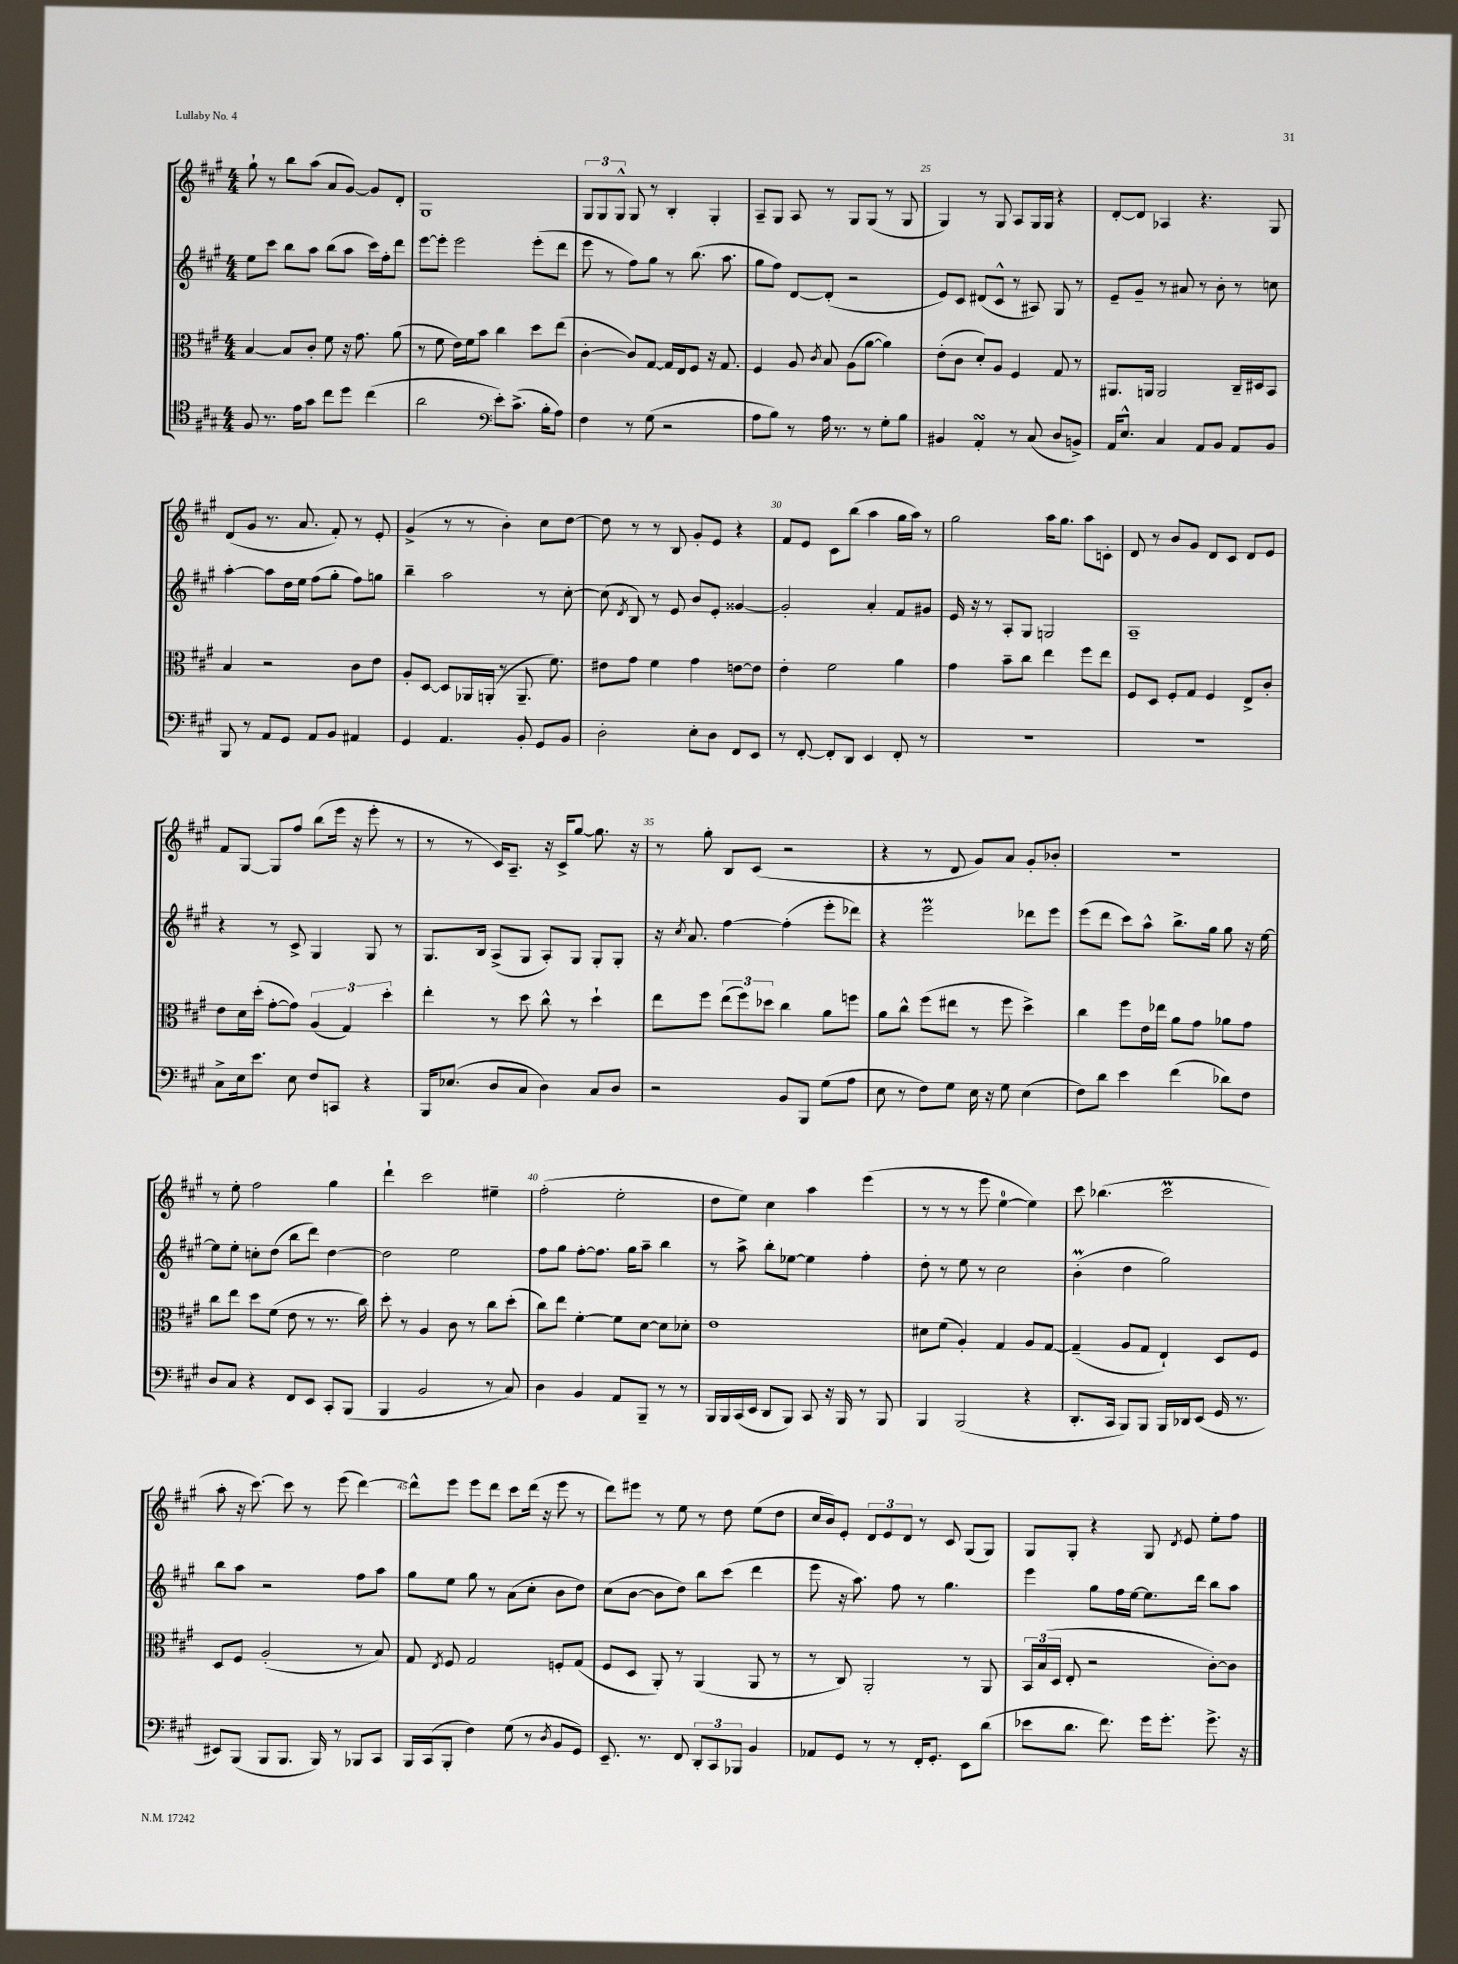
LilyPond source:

<<
\new StaffGroup <<
\new Staff = "s0" {
    \clef treble \key a \major \numericTimeSignature \time 4/4
    \autoBeamOff gis''8-! r8 b''8[ a''8]( a'8[ gis'8]~) gis'8[ d'8]-. |
    gis1 |
    \tuplet 3/2 { gis8[ gis8 gis8]-^ } gis8 r8 b4-. gis4-. |
    a8[-- gis8] a8 r8 gis8[ gis8]( r8 gis8 |
    gis4) r8 gis8 a8[ gis16 gis16] r4 |
    d'8[~-. d'8] aes4 r4. gis8 |
    d'8[( gis'8] r8. a'8. fis'8-.) r8 e'8-. |
    gis'4->( r8 r8 b'4-.) cis''8[ d''8]~ |
    d''8 r8 r8 b8 gis'8[-. e'8] r4 |
    fis'8[ e'8] cis'8[ b''8]( a''4 gis''16[ a''16]) r8 |
    gis''2 a''16[ gis''8.] a''8[ c'8]-. |
    d'8 r8 b'8[ gis'8] d'8[ cis'8] d'8[ e'8] |
    fis'8[ gis8]~ gis8[ fis''8] b''8[( e'''16] r16 e'''8-. r8 |
    r8 r8 cis'16[) a8.]-- r16 cis'16[-> gis''8]~ gis''8. r16 |
    r8 gis''8-. b8[ cis'8]( r2 |
    r4 r8 d'8 gis'8[) a'8] gis'8[-. bes'8]-. |
    R1 |
    r8 e''8-. fis''2 gis''4 |
    d'''4-! cis'''2 eis''4-- |
    fis''2-.( e''2-. |
    d''8[ e''8]) cis''4 a''4 e'''4( |
    r8 r8 r8 e'''8 e''4-0~ e''4) |
    cis'''8 bes''4.( cis'''2\prall |
    a''8-. r16 cis'''8.~) cis'''8 r8 e'''8( d'''4~) |
    d'''8[-^ e'''8] e'''8[ d'''8] cis'''8[ d'''16]( r16 e'''8 r8 |
    d'''8[) eis'''8] r8 e''8 r8 d''8 e''8[( d''8] |
    cis''16[ b'16) e'8]-. \tuplet 3/2 { d'8[ e'8 d'8] } r8 cis'8 gis8[( gis8]) |
    gis8[ gis8]-. r4 gis8 \acciaccatura { d'8 } e'8 e''8[-. fis''8] \bar "|." |
}
\new Staff = "s1" {
    \clef treble \key a \major \numericTimeSignature \time 4/4
    \autoBeamOff e''8[ cis'''8] b''8[ a''8] b''8[( a''8] cis'''16[) fis''16-. d'''8] |
    e'''8[~ e'''8]-. e'''2 e'''8[-.( d'''8] |
    e'''8 r8 fis''8[) gis''8] r8 b''8.( a''8. |
    gis''8[ fis''8]) d'8[~ d'8]-.( r2 |
    e'8[) cis'8] dis'8[( cis'8]-^ r8 ais8) gis8 r8 |
    e'8[-- gis'8]-- r8 ais'8 r8 b'8-. r8 c''8 |
    a''4~-. a''8[ d''16 e''16] fis''8[( gis''8]-. fis''8[) g''8] |
    b''4-- a''2 r8 cis''8~-. |
    cis''8( \acciaccatura { d'8 } b8) r8 e'8 b'8[ e'8]-. gisis'4~ |
    gisis'2-. a'4-. fis'8[ gis'8] |
    e'16 r16 r8 a8[-. gis8] g2 |
    a1-- |
    r4 r8 cis'8-> gis4 gis8 r8 |
    gis8.[ b16] a8[->( gis8] a8[-.) gis8] gis8[-. gis8]-. |
    r16 \acciaccatura { cis''8 } a'8. fis''4~ fis''4-.( e'''8[-. des'''8]) |
    r4 e'''2\prall des'''8[ e'''8] |
    e'''8[( d'''8] cis'''8[) a''8]-^ b''8.[-> gis''16] gis''8 r16 e''16~ |
    e''8[ e''8]-. c''8[-. d''8]( b''8[ d'''8]) d''4~ |
    d''2 e''2 |
    fis''8[ gis''8] fis''8[~-. fis''8.] gis''16[ a''8]-- b''4 |
    r8 a''8-> b''8[-. ees''8]~ ees''4 fis''4-. |
    d''8-. r8 e''8 r8 cis''2 |
    b'4-.\prall( d''4 gis''2) |
    b''8[ a''8] r2 fis''8[ a''8] |
    gis''8[ e''8] gis''8 r8 a'8[( cis''8]-. b'8[ d''8]) |
    cis''8[( b'8]~ b'8[ d''8]) b''8[ cis'''8]( d'''4 |
    e'''8 r16 a''8.) fis''8 r8 gis''4. |
    e'''4 gis''8[ fis''16 e''16]~ e''8.[ d'''16] b''8[ a''8] \bar "|." |
}
\new Staff = "s2" {
    \clef alto \key a \major \numericTimeSignature \time 4/4
    \autoBeamOff b4~ b8[ cis'8]-. fis'8 r16 gis'8. a'8( |
    r8 fis'8 e'16[) fis'16 b'8] cis''4 d''8[ e''8]( |
    cis'4~-. cis'8[) gis8]~ gis16[ e16 fis8] r16 gis8. |
    fis4 a8 \acciaccatura { cis'8 } b8 a8[( a'8]~ a'4) |
    e'8[-.( cis'8] d'8[-.) a8] fis4 gis8 r8 |
    ais,8.[ a,16] a,2 cis16[-- dis16 b,8] |
    b4 r2 cis'8[ e'8] |
    a8[-. d8]~ d8[ aes,16 a,16]-.( r8 a,8.-- fis'8.) |
    eis'8[ gis'8] fis'4 gis'4 e'8[~ e'8] |
    e'4-. fis'2 a'4 |
    gis'4 b'8[-- cis''8] e''4 fis''8[ e''8] |
    fis8[ d8] fis8[-. gis8] fis4 e8[-> cis'8]-. |
    e'8[ d'16 d''16]-.( gis'8[~-. gis'8]) \tuplet 3/2 { a4( gis4) d''4-. } |
    e''4-. r8 d''8 cis''8-^ r8 d''4-! |
    e''8[ fis''8] \tuplet 3/2 { e''8[( fis''8) des''8] } cis''4 a'8[ f''8] |
    a'8[ cis''8]-^ fis''8[( eis''8] r8 fis''8 d''4->) |
    cis''4 fis''8[ e'16 ees''16] a'8[ gis'8] aes'8[ gis'8] |
    cis''8[ e''8] d''8[ fis'8]( e'8 r8 r8. cis''16) |
    d''8-. r8 a4 cis'8 r8 cis''8[ d''8]-.( |
    cis''8[) e''8] fis'4~-. fis'8[ d'8]~ d'8[ des'8]-. |
    e'1 |
    dis'8[ fis'8]( a4-.) gis4 a8[ gis8]~ |
    gis4--( a8[ gis8] e4-!) d8[ fis8] |
    d8[ fis8] a2-.( r8 b8) |
    gis8 \acciaccatura { e8 } fis8 gis2 f8[-. gis8]( |
    fis8[ d8] a,8-.) r8 a,4( a,8 r8 |
    r8 cis8) a,2-. r8 a,8 |
    \tuplet 3/2 { b,16[ b16( d16] } e8-. r2 cis'8[~-.) cis'8] \bar "|." |
}
\new Staff = "s3" {
    \clef tenor \key a \major \numericTimeSignature \time 4/4
    \autoBeamOff fis8 r8. e'16[ gis'8] cis''8[ d''8] cis''4( |
    a'2 \clef bass e'8[-.) cis'8.]->( b16[-. a8]) |
    fis4 r8 gis8( r2 |
    a8[ b8]) r8 a16 r8. r8 gis8[-. b8] |
    bis,4 a,4-.\turn r8 cis8( d8[ b,8]->) |
    a,16[ e8.]-^ cis4 a,8[ b,8] a,8[ b,8] |
    b,,8 r8 a,8[ gis,8] a,8[ b,8] ais,4 |
    gis,4 a,4. b,8-. gis,8[ b,8] |
    d2-. e8[-. d8] fis,8[ e,8] |
    r8 fis,8~-. fis,8[-. d,8] e,4 fis,8-. r8 |
    R1 |
    r1 |
    cis8[-> e16 e'8.] e8 fis8[ c,8] r4 |
    b,,16[ ees8.]( d8[ cis8] d4) cis8[ d8] |
    r2 b,8[ b,,8] gis8[( a8] |
    e8 r8 fis8[) gis8] e16 r16 gis8 e4( |
    fis8[) d'8] e'4 fis'4( des'8[) fis8] |
    d8[ cis8] r4 fis,8[ e,8] cis,8[-. b,,8]( |
    b,,4 b,2 r8 cis8) |
    d4 b,4 a,8[ b,,8]-- r8 r8 |
    b,,16[ b,,16 cis,16( e,16] d,8[ b,,8]) cis,8 r16 b,,16 r8 b,,8 |
    b,,4 b,,2( r4 |
    d,8.[-. cis,16] b,,8[) b,,8] b,,16[ des,16 e,8]( gis,16 r8. |
    eis,8[) b,,8]( b,,8[ b,,8.] b,,16) r8 bes,,8[ cis,8] |
    b,,16[ cis,16( b,,8]-. fis4) gis8( r8 \acciaccatura { d8 } b,8[ gis,8]) |
    e,8.-- r8. fis,8 \tuplet 3/2 { d,8[-. cis,8 bes,,8] } b,4 |
    aes,8[ gis,8] r8 r8 fis,16[-. gis,8.]-. e,8[ d'8]( |
    ees'8[ d'8.] fis'8.) gis'16[ gis'8.]-. gis'8.-> r16 \bar "|." |
}
>>
>>
\layout { \context { \Score currentBarNumber = #21 \override BarNumber.break-visibility = ##(#f #t #t) barNumberVisibility = #(every-nth-bar-number-visible 5) } }
